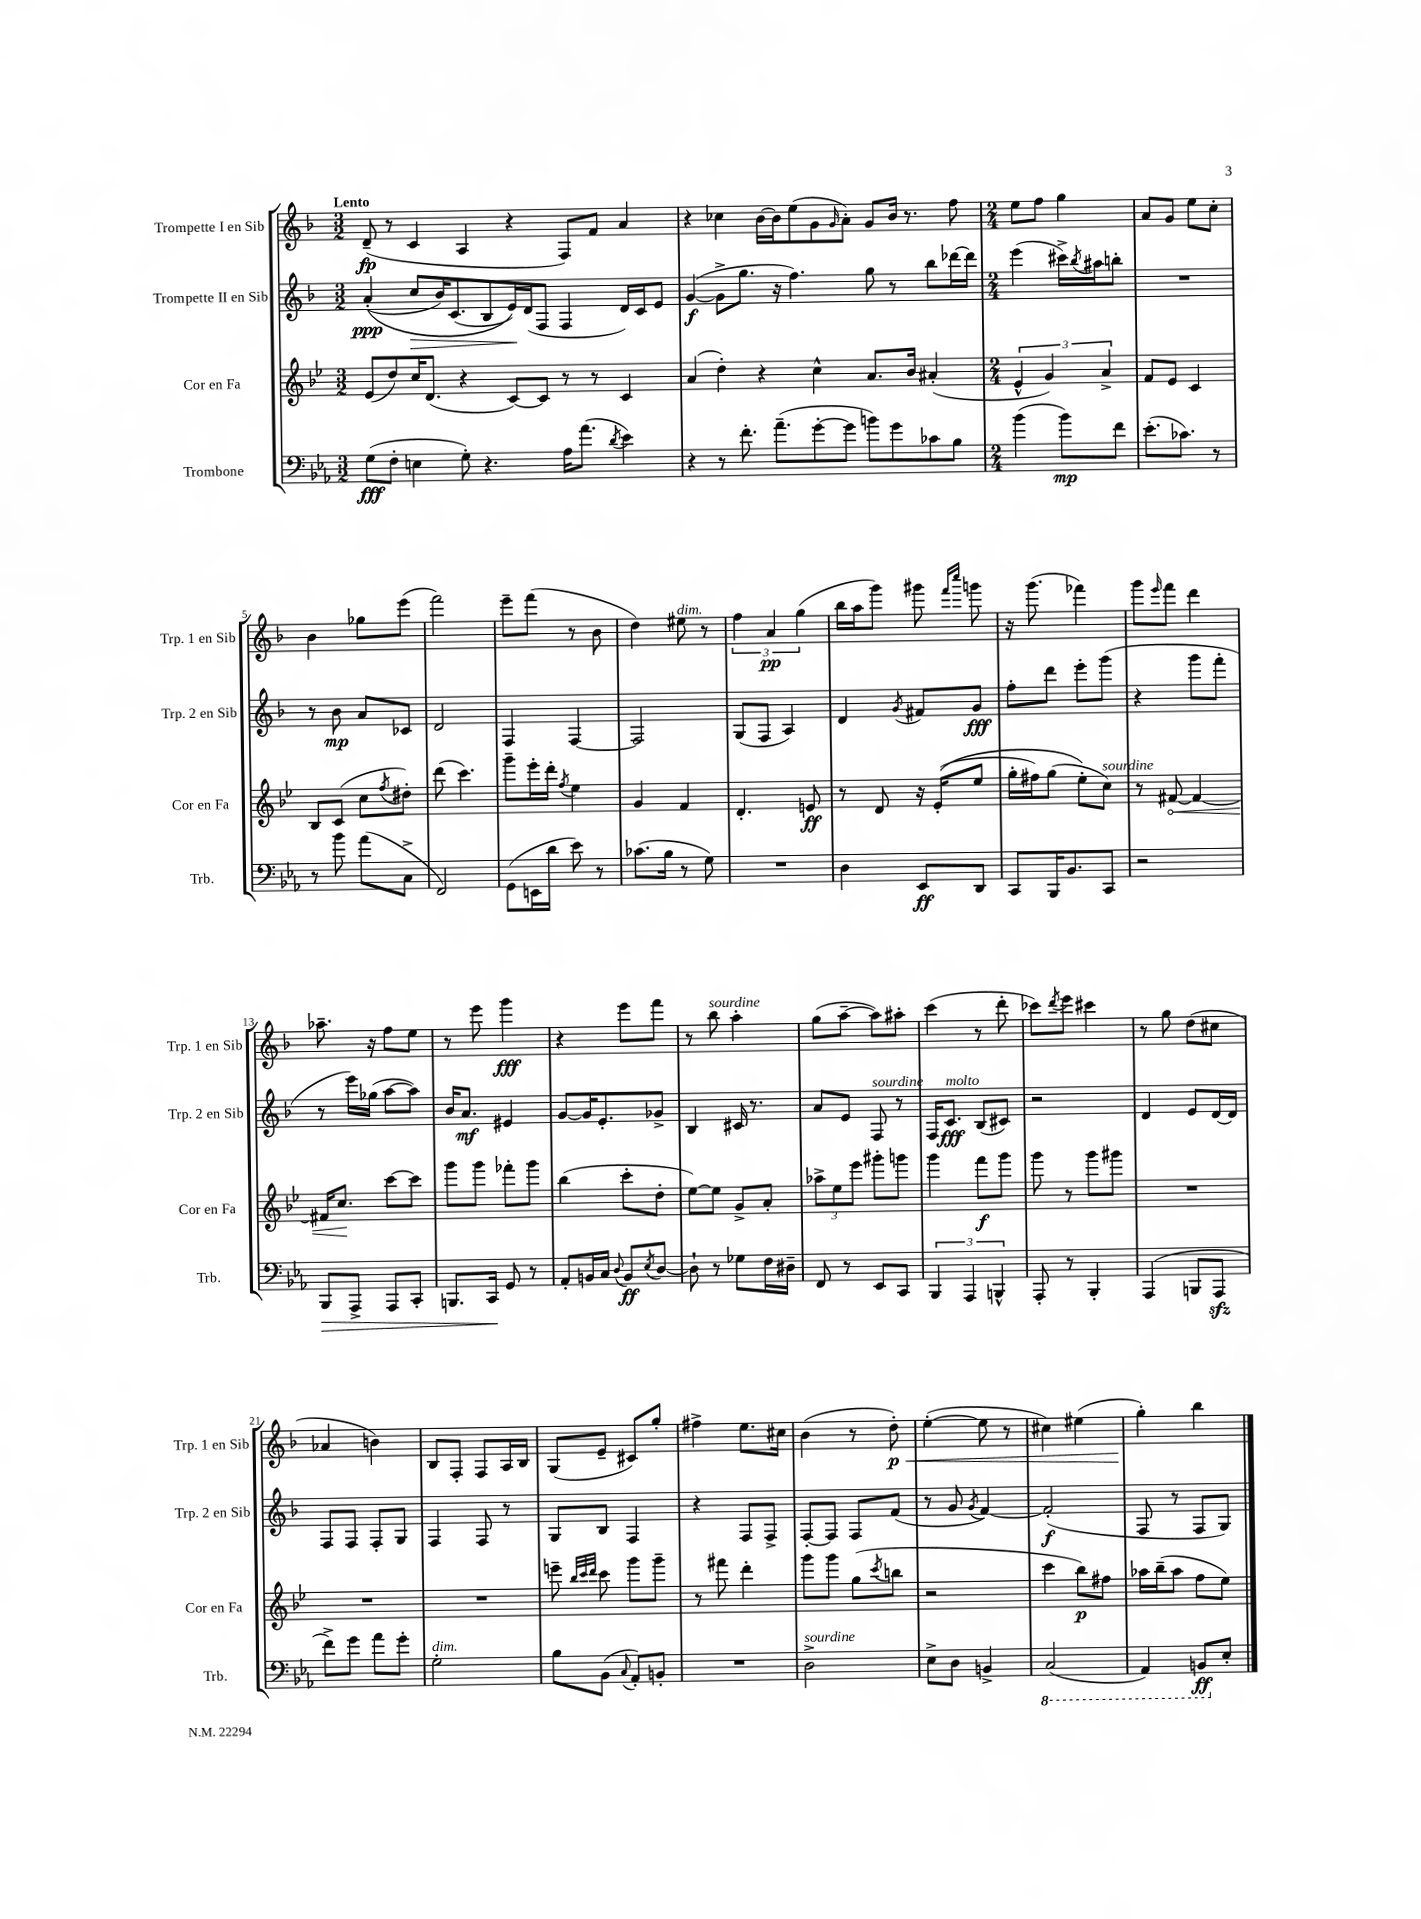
<<
\new StaffGroup <<
\new Staff = "s0" \with { instrumentName = "Trompette I en Sib" shortInstrumentName = "Trp. 1 en Sib" } {
    \clef treble \key f \major \numericTimeSignature \time 3/2 \tempo "Lento"
    d'8--\fp( r8 c'4 a4 r4 f8) f'8 a'4 |
    r4 ces''4 bes'16~ bes'16 e''8( g'8 \grace { g'16 } a'8-.) g'8 bes'16 r8. f''8 |
    \numericTimeSignature \time 2/4 e''8 f''8 g''4 |
    a'8 g'8 e''8 c''8-. |
    bes'4 ges''8 e'''8( |
    f'''2) |
    e'''8-- f'''8( r8 bes'8 |
    d''4) eis''8^\markup { \italic "dim." } r8 |
    \tuplet 3/2 { f''4 a'4\pp g''4( } |
    bes''16 a''16 g'''8) gis'''8 \grace { f'''16 c''''16 } g'''8 |
    r16 g'''8.( fes'''4) |
    g'''8 \grace { e'''16 } f'''8 d'''4 |
    aes''8.-- r16 f''8 e''8 |
    r8 e'''8 g'''4\fff |
    r4 e'''8 f'''8 |
    r8 bes''8^\markup { \italic "sourdine" } a''4-. |
    g''8( a''8~-- a''8) ais''8-. |
    c'''4( r8 d'''8-. |
    ces'''8) \acciaccatura { d'''8 } e'''8 cis'''4 |
    r8 g''8 d''8( cis''8 |
    aes'4 b'4) |
    bes8 f8-. f8 a16 bes16 |
    g8( e'8-- cis'8) g''8-. |
    fis''4-> e''8. cis''16 |
    bes'4( r8 d''8-.\p\<) |
    e''4~-.( e''8 r8 |
    cis''4) eis''4( |
    g''4-.\!) bes''4 \bar "|." |
}
\new Staff = "s1" \with { instrumentName = "Trompette II en Sib" shortInstrumentName = "Trp. 2 en Sib" } {
    \clef treble \key f \major \numericTimeSignature \time 3/2
    a'4-.\ppp(\( c''8\> bes'16) c'8.( bes8 e'16\!)\) d'16( f8 f4 d'16) c'16 e'8 |
    g'4~\f( g'8-> g''8. r16 f''4.) g''8 r8 bes''8 des'''16~ des'''16 |
    \numericTimeSignature \time 2/4 e'''4( cis'''16->) \acciaccatura { bes''8 } ais''16 b''8-. |
    R2 |
    r8 bes'8\mp a'8 ces'8 |
    d'2 |
    f4 f4~ |
    f2 |
    g8( f8 a4) |
    d'4 \acciaccatura { g'8 } fis'8 g'8\fff |
    f''8-. d'''8 e'''8-. g'''8( |
    r4 g'''8 f'''8-. |
    r8 e'''16) ges''16( a''8~ a''8) |
    bes'16 a'8.\mf eis'4 |
    g'8~ g'16 e'8.-. ges'8-> |
    bes4 cis'16 r8. |
    a'8 e'8 f8^\markup { \italic "sourdine" } r8 |
    f16 c'8.\fff^\markup { \italic "molto" } bes8( cis'8) |
    r2 |
    d'4 e'8 d'16~ d'16 |
    f8 f8 f8-. g8 |
    f4 f8 r8 |
    g8 bes8 f4 |
    r4 f8 f8-> |
    f8~-. f8 f8 f'8( |
    r8 g'8 \acciaccatura { g'8 } f'4~) |
    f'2-.\f( |
    f8 r8 f8 g8) \bar "|." |
}
\new Staff = "s2" \with { instrumentName = "Cor en Fa" shortInstrumentName = "Cor en Fa" } {
    \clef treble \key bes \major \numericTimeSignature \time 3/2
    ees'8( d''8) c''16 d'8.( r4 c'8~) c'8 r8 r8 c'4 |
    a'4( d''4-.) r4 c''4-^ a'8. bes'16 ais'4-.( |
    \numericTimeSignature \time 2/4 \tuplet 3/2 { ees'4-^ g'4) a'4-> } |
    f'8 ees'8 c'4 |
    bes8 c'8( c''8 \acciaccatura { f''8 } dis''8-.) |
    d'''8( c'''4.) |
    g'''8-- ees'''16-. d'''16-. \acciaccatura { f''8 } ees''4 |
    g'4 f'4 |
    d'4.-. e'8\ff |
    r8 d'8 r16 ees'16-.(\( ees''8 |
    g''16-. fis''16) g''8( ees''8-.\) c''8^\markup { \italic "sourdine" }) |
    r8 \once \override Hairpin.circled-tip = ##t fis'8~\< fis'4~ |
    fis'16 c''8.\! c'''8~ c'''8 |
    g'''8 g'''8 fes'''8-. g'''8 |
    bes''4( c'''8-. d''8-. |
    ees''8~) ees''8 g'8-> a'8-. |
    \tuplet 3/2 { aes''8-> ees''8 ees'''8 } gis'''8-. g'''8 |
    g'''4 f'''8\f g'''8 |
    g'''8 r8 g'''8 gis'''8 |
    R2 |
    R2 |
    R2 |
    e'''8-- \grace { bes''32 c'''32 d'''32 } c'''8 g'''8 g'''8-- |
    r8 fis'''8 d'''4-. |
    g'''8 g'''8 g''8( \acciaccatura { c'''8 } b''8 |
    r2 |
    c'''4 bes''8\p) fis''8 |
    aes''16 bes''16--( aes''8 f''8 ees''8) \bar "|." |
}
\new Staff = "s3" \with { instrumentName = "Trombone" shortInstrumentName = "Trb." } {
    \clef bass \key ees \major \numericTimeSignature \time 3/2
    g8\fff( f8-. e4 g8-.) r4. aes16 aes'8.( \acciaccatura { d'8 } ees'4) |
    r4 r8 f'8.-. aes'8.--( g'8~-. g'8 b'8) g'8 ces'8 bes8 |
    \numericTimeSignature \time 2/4 bes'4( bes'8\mp) f'8 |
    ees'8.-.( ces'8.) r8 |
    r8 bes'8 aes'8( c8-> |
    f,2) |
    g,8( e,16 d'16 ees'8) r8 |
    ces'8.( bes16 r8 g8) |
    R2 |
    d4 ees,8\ff d,8 |
    c,8 bes,,16 bes,8. c,8 |
    r2 |
    bes,,8\> aes,,8-> aes,,8 c,8-. |
    b,,8. c,16\! g,8 r8 |
    aes,8-. b,16 c16 \appoggiatura { d8 } b,8\ff \acciaccatura { ees8 } d8~ |
    d8-! r8 ges8 f16 dis16-- |
    f,8 r8 ees,8 c,8 |
    \tuplet 3/2 { bes,,4 aes,,4 b,,4-^ } |
    aes,,8-. r8 bes,,4-. |
    aes,,4( b,,8 aes,,8\sfz |
    f'8->) g'8 aes'8 g'8-. |
    g2-.^\markup { \italic "dim." } |
    bes8 bes,8( \appoggiatura { c8 } aes,8-.) b,8-. |
    R2 |
    d2->^\markup { \italic "sourdine" } |
    ees8-> d8 b,4-> |
    \ottava #-1 c,2( |
    aes,,4) b,,8\ff \ottava #0 ees8-. \bar "|." |
}
>>
>>
